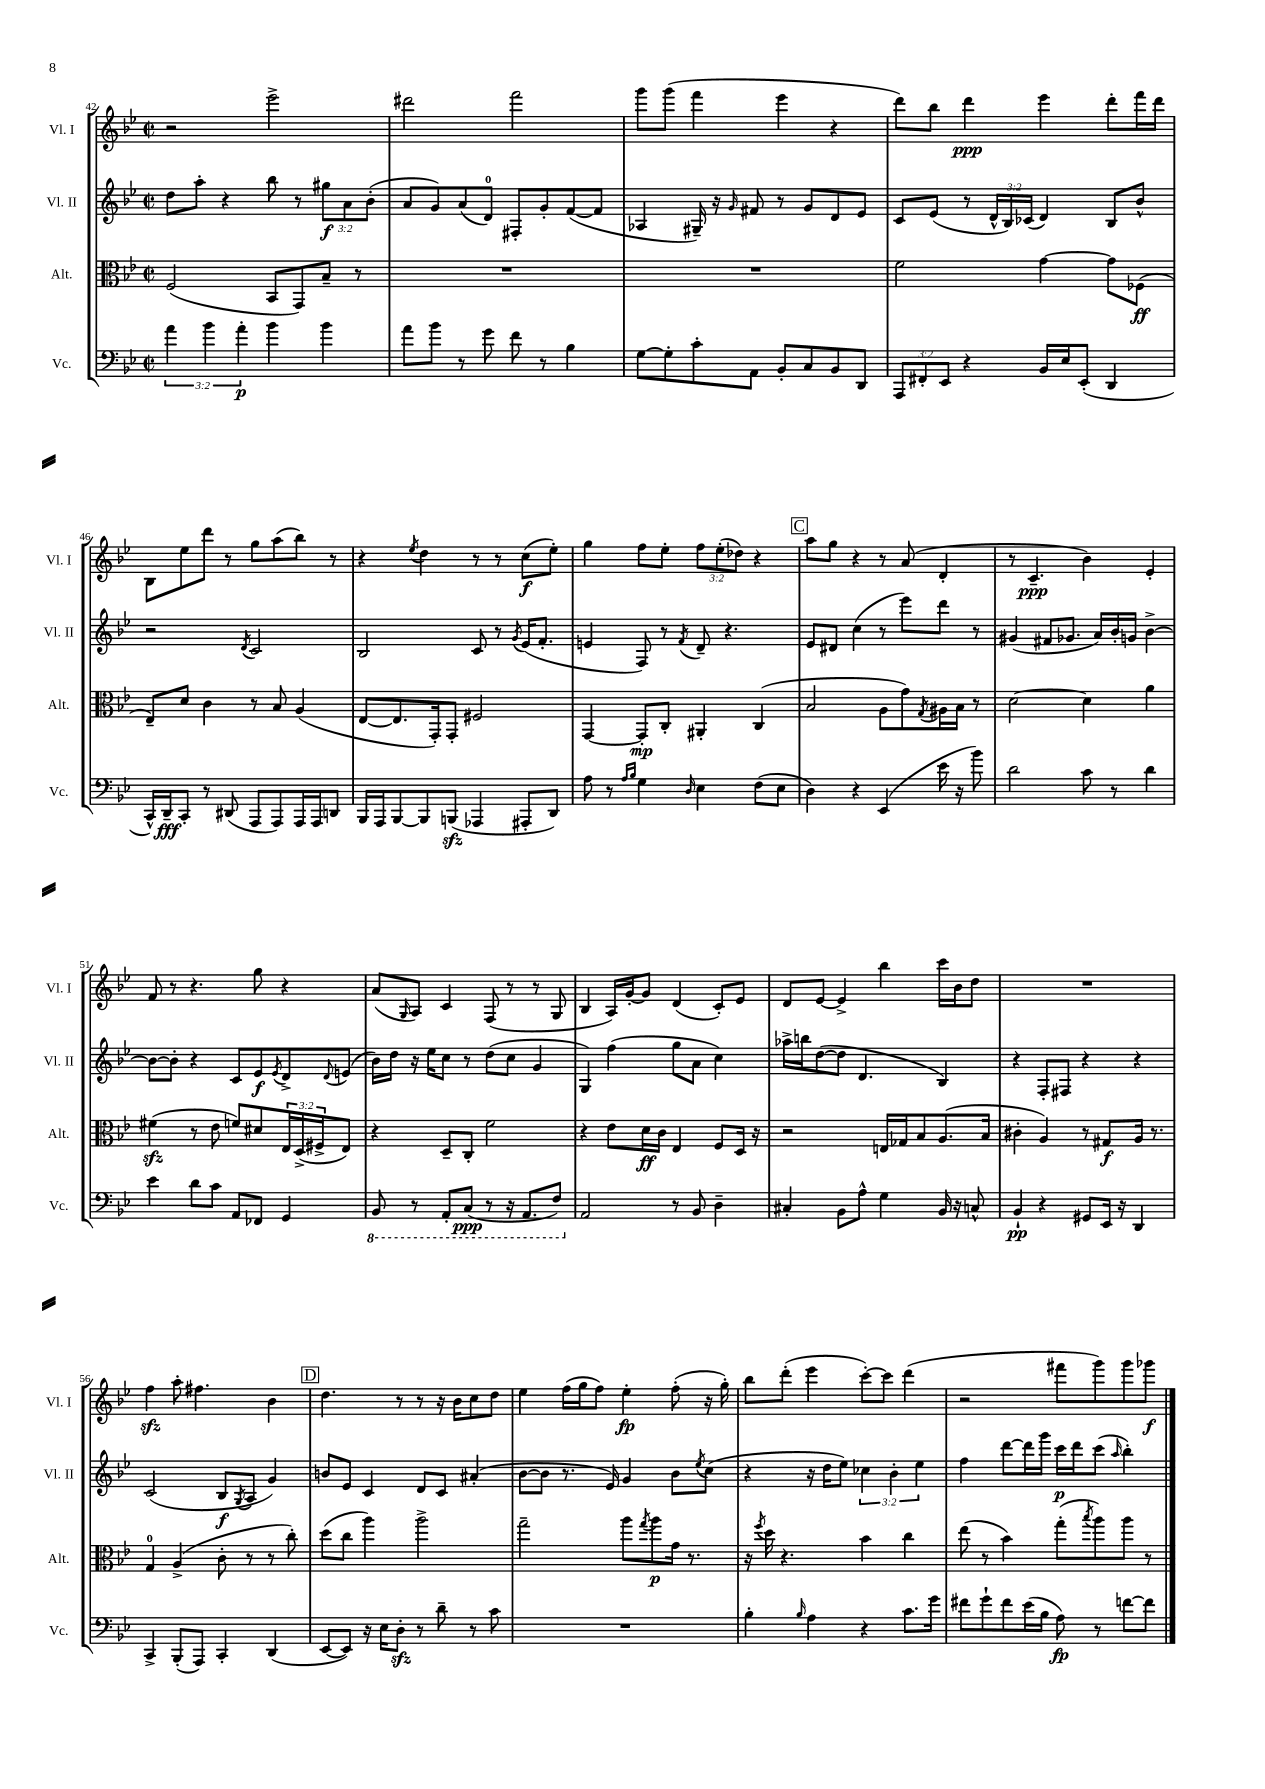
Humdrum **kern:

**kern	**kern	**kern	**kern
*staff4	*staff3	*staff2	*staff1
*clefF4	*clefC3	*clefG2	*clefG2
*k[b-e-]	*k[b-e-]	*k[b-e-]	*k[b-e-]
*M2/2	*M2/2	*M2/2	*M2/2
*met(c|)	*met(c|)	*met(c|)	*met(c|)
6a\	(2F/	8dd\L	2r
.	.	8aa'\J	.
6b-\	.	.	.
.	.	4r	.
6a'\	.	.	.
4b-\	8BB-/L	8bb-\	2eee-^\
.	8GG/)	8r	.
4b-\	8B-~/J	12gg#\L	.
.	.	12a\	.
.	8r	.	.
.	.	(12b-'\J	.
=	=	=	=
8a\L	1r	8a/L	2ddd#\
8b-\J	.	8g/)	.
8r	.	(8a/	.
8g\	.	8d/J)	.
8f\	.	8F#'/L	2fff\
8r	.	8g'/	.
4B-\	.	([8f/	.
.	.	8f/]J	.
=	=	=	=
[8G\L	1r	4A-/	8ggg\L
8G'\]	.	.	(8ggg\J
8c'\	.	16G#~/)	4fff\
.	.	16r	.
.	.	16qqg/	.
8AA\J	.	8f#/	.
8BB-'/L	.	8r	4eee-\
8C/	.	8g/L	.
8BB-/	.	8d/	4r
8DD/J	.	8e-/J	.
=	=	=	=
12AAA/L	2f\	8c/L	8ddd\L)
12FF#'/	.	.	.
.	.	(8e-/J	8bb-\J
12EE-/J	.	.	.
4r	.	8r	4ddd\
.	.	24d^^/LL	.
.	.	24B-/)	.
.	.	(24c-/JJ	.
16BB-/LL	[4g\	4d/)	4eee-\
16E-/J	.	.	.
(8EE-'/J	.	.	.
4DD/	8g\]L	8B-/L	8ddd'\L
.	(8F-\J	8b-^^/J	16fff\L
.	.	.	16ddd\JJ
=	=	=	=
16CC^^/LL)	8E-~/L)	2r	8B-\L
16DD~/J	.	.	.
8CC'/J	8d/J	.	8ee-\
8r	4c\	.	8ddd\J
(8DD#/	.	.	8r
.	.	8qd/	.
8AAA/L	8r	2c/	8gg\L
8AAA/)	8B-/	.	(8aa\
16AAA/L	(4A/	.	8bb-\J)
16AAA/J	.	.	.
8DD/J	.	.	8r
=	=	=	=
16BBB-/LL	[8E-/L	2B-/	4r
16AAA/J	.	.	.
[8BBB-/	8.E-/]	.	.
.	.	.	8qee-/
8BBB-/]	.	.	4dd\
.	16GG'/k)	.	.
(8BBB/J	8GG'/J	.	.
4AAA-/	2F#/	8c/	8r
.	.	8r	8r
.	.	8qg/	.
8AAA#'/L	.	(16e-/LK	(8cc\L
.	.	8.f'/J	.
8DD/J)	.	.	8ee-'\J)
=	=	=	=
8A\	[4GG/	4e/	4gg\
8r	.	.	.
16qqA/LL	.	.	.
16qqB-/JJ	.	.	.
4G\	8GG'/]L	8F/)	8ff\L
.	8C'/J	8r	8ee-'\J
16qqD/	.	8qf/	.
4E-\	4AA#'/	8d~/	12ff\L
.	.	.	(12ee-'\
.	.	4.r	.
.	.	.	12dd-\J)
(8F\L	(4C/	.	4r
8E-\J	.	.	.
=	=	=	=
4D\)	2B-/	8e-/L	8aa\L
.	.	8d#/J	8gg\J
4r	.	(4cc\	4r
(4EE-/	8A\L	8r	8r
.	8g\)	8eee-\L)	(8a/
.	8qG/	.	.
16e-\	16A#\L	8ddd\J	4d'/
16r	16B-\JJ	.	.
8b-\)	8r	8r	.
=	=	=	=
2d\	[2d\	(4g#/	8r
.	.	.	4.c~/
.	.	8f#/L	.
.	.	8.g-/J	.
8c\	4d\]	.	4b-\)
.	.	16a/LL)	.
8r	.	16b-'/	.
.	.	16g/JJ	.
4d\	4a\	[4b-^\	4e-'/
=	=	=	=
4e-\	(4f#\	8b-\_L	8f/
.	.	8b-'\]J	8r
8d\L	8r	4r	4.r
8c\J	8e-\	.	.
8AA/L	8f/L)	8c/L	.
8FF-/J	8d#/	8e-/	8gg\
.	.	8qe-/	.
4GG/	24E-/L	8d^/	4r
.	(24D^/	.	.
.	24F#^/J	.	.
.	.	8qqd/	.
.	8E-/J)	(8e/J	.
=	=	=	=
8BBB-/	4r	16b-\LL)	(8a/L
.	.	16dd\JJ	.
.	.	.	16qqG/
8r	.	16r	8A/J)
.	.	16ee-\LK	.
8AAA'/L	8D~/L	8cc\J	4c/
(8CC/J	8C'/J	8r	.
8r	2f\	(8dd\L	(8F/
16r	.	8cc\J	8r
8.AAA/L	.	.	.
.	.	4g/	8r
8FF/J)	.	.	8G/
=	=	=	=
2AA/	4r	4G/)	4B-/
.	8e-\L	(4ff\	16A/LL)
.	.	.	[16g'/J
.	16d\L	.	8g/]J
.	16c\JJ	.	.
8r	4E-/	8gg\L	(4d/
8BB-/	.	8a\J	.
4D~\	8F/L	4cc\)	8c'/L)
.	16D/Jk	.	8e-/J
.	16r	.	.
=	=	=	=
4C#'/	2r	16aa-^\LL	8d/L
.	.	16bb\J	.
.	.	([8dd\	[8e-/J
8BB-\L	.	8dd\]J	4e-^/]
8A^^\J	.	4.d/	.
4G\	16E/LL	.	4bb-\
.	16G-/J	.	.
.	8B-/	.	.
16BB-/	(8.A/	4B-/)	16ccc\LL
16r	.	.	16b-\J
8C^^/	.	.	8dd\J
.	16B-/Jk	.	.
=	=	=	=
4BB-`/	4c#'\	4r	1r
4r	4A/)	8F'/L	.
.	.	8F#/J	.
8GG#/L	8r	4r	.
16EE-/Jk	8G#/L	.	.
16r	.	.	.
4DD/	16A/Jk	4r	.
.	8.r	.	.
=	=	=	=
4CC^/	4G/	(2c/	4ff\
(8BBB-'/L	(4A^/	.	8aa'\
8AAA/J)	.	.	4.ff#\
4CC'/	8c'\	8B-/L	.
.	.	8qG/	.
.	8r	8A/J	.
(4DD/	8r	4g/)	4b-\
.	8cc'\)	.	.
=	=	=	=
[8EE-/L	(8dd\L	8b/L	4.dd\
8EE-/]J)	8cc\J	8e-/J	.
16r	4aa\)	4c/	.
16E-\LK	.	.	.
8D'\J	.	.	8r
8r	2aa^\	8d/L	8r
8d~\	.	8c/J	16r
.	.	.	16b-\LK
8r	.	(4a#'/	8cc\
8c\	.	.	8dd\J
=	=	=	=
1r	2gg~\	[8b-\L	4ee-\
.	.	8b-\]J	.
.	.	8.r	(16ff\LL
.	.	.	16gg\J
.	.	.	8ff\J)
.	.	16e-/)	.
.	8aa\L	4g/	4ee-'\
.	8qgg/	.	.
.	8aa\	.	.
.	16g\Jk	8b-\L	(8ff'\
.	8.r	.	.
.	.	8qee-/	.
.	.	(8cc\J	16r
.	.	.	16gg'\)
=	=	=	=
4B-'\	16r	4r	8bb-\L
.	8qff/	.	.
.	16dd\	.	.
.	4.r	.	(8ddd'\J
16qqB-/	.	.	.
4A\	.	16r	4eee-\
.	.	16dd\LK	.
.	.	8ee-\J)	.
4r	4b-\	6cc-\	[8ccc'\L)
.	.	.	8ccc\]J
.	.	6b-'\	.
8.c\L	4cc\	.	(4ddd\
.	.	6ee-\	.
16g\Jk	.	.	.
=	=	=	=
8f#\L	(8ee-\	4ff\	2r
8g`\	8r	.	.
8f#\	4b-\)	[8ddd\L	.
(16e-\L	.	16ddd\]L	.
16B-\JJ	.	16ggg\JJ	.
8A\)	(8gg'\L	16ccc\LL	8fff#\L
.	.	16ddd\J	.
.	8qbb-/	.	.
8r	8aa\)	(8ccc\J	8ggg\)
.	.	16qqaa/	.
[8f\L	8aa\J	4bb-'\)	8ggg\
8f\]J	8r	.	8ggg-\J
==	==	==	==
*-	*-	*-	*-
